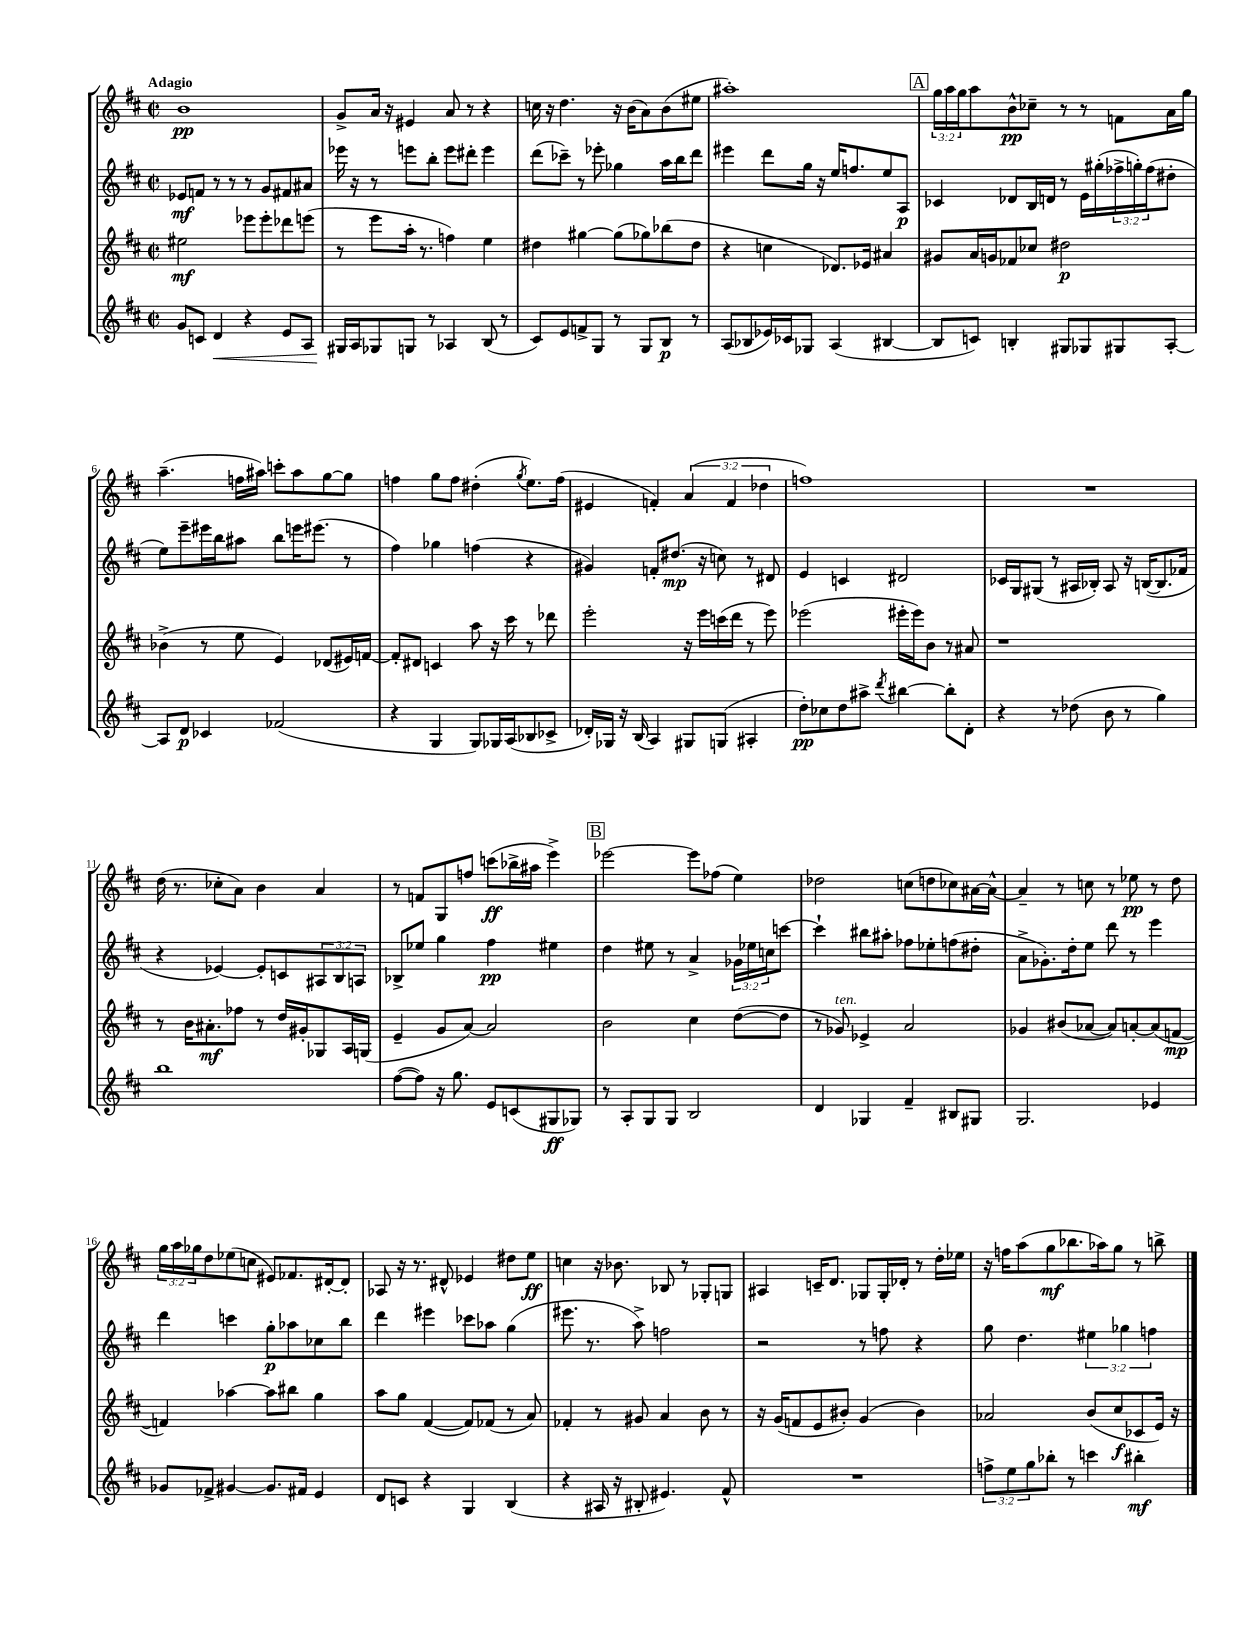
<<
\new StaffGroup <<
\new Staff = "s0" {
    \clef treble \key d \major \defaultTimeSignature \time 2/2 \override Staff.TupletNumber.text = #tuplet-number::calc-fraction-text \tempo "Adagio"
    b'1\pp |
    g'8-> a'16 r16 eis'4 a'8 r8 r4 |
    c''16 r16 d''4. r16 b'16( a'8) b'8( eis''8 |
    ais''1-.) |
    \mark \markup { \box "A" } \tuplet 3/2 { g''16 a''16 g''16 } a''8 b'8-^\pp ces''8-- r8 r8 f'8 a'16 g''16 |
    a''4.--( f''16 ais''16) c'''8-. ais''8 g''8~ g''8 |
    f''4 g''8 f''8 dis''4-.( \acciaccatura { g''8 } e''8.) f''16( |
    eis'4 f'4-.) \tuplet 3/2 { a'4( f'4 des''4 } |
    f''1) |
    R1 |
    d''16( r8. ces''8-. a'8) b'4 a'4 |
    r8 f'8 g8 f''8 c'''8\ff( bes''16-> ais''16 e'''4->) |
    \mark \markup { \box "B" } ees'''2~ ees'''8 fes''8( e''4) |
    des''2 c''8( d''8 ces''8) ais'16~ ais'16~-^ |
    ais'4-- r8 c''8 r8 ees''8\pp r8 d''8 |
    \tuplet 3/2 { g''16 a''16 ges''16 } d''8 ees''8( c''8 eis'8) fes'8. dis'16~-. dis'8-. |
    aes8 r16 r8. dis'8-^ ees'4 dis''8 e''8\ff |
    c''4 r16 bes'8. bes8 r8 ges8-. g8 |
    ais4 c'16-- d'8. ges8 ges16-. des'16-. r8 d''16-. ees''16 |
    r16 f''16 a''8( g''8\mf bes''8. aes''16) g''8 r8 b''8-> \bar "|." |
}
\new Staff = "s1" {
    \clef treble \key d \major \defaultTimeSignature \time 2/2 \override Staff.TupletNumber.text = #tuplet-number::calc-fraction-text
    ees'8\mf f'8 r8 r8 r8 g'8 fis'8 ais'8 |
    ees'''16 r16 r8 e'''8 b''8-. e'''8 dis'''8-. e'''4 |
    d'''8( ces'''8--) r8 ees'''8-. ges''4 a''16 b''16 d'''8 |
    eis'''4 d'''8 g''16 r16 e''16 f''8. e''8 a8\p |
    \mark \markup { \box "A" } ces'4 des'8 b16 d'16 r8 e'16 gis''16-.( \tuplet 3/2 { fes''16-> g''16-.) fes''16( } dis''8-. |
    e''8) e'''8-- eis'''16 b''16 ais''8 b''8 e'''16 eis'''8.( r8 |
    fis''4) ges''4 f''4( r4 |
    gis'4) f'8-. dis''8.\mp( r16 c''8) r8 dis'8 |
    e'4 c'4 dis'2 |
    ces'16 g16 gis8( r8 ais16 bes16-.) ais8 r16 b16~( b8. fes'16 |
    r4 ees'4~) ees'8-. c'8 \tuplet 3/2 { ais8 b8 a8 } |
    bes8-> ees''8 g''4 fis''4\pp eis''4 |
    \mark \markup { \box "B" } d''4 eis''8 r8 a'4-> \tuplet 3/2 { ges'16 ees''16 c''16 } c'''8~ |
    c'''4-! bis''8 ais''8-. fes''8 ees''8-. f''8( dis''8-. |
    a'8-> ges'8.-.) d''16-. e''8 d'''8 r8 e'''4 |
    d'''4 c'''4 g''8-.\p aes''8 ces''8 b''8 |
    d'''4 eis'''4 ces'''8 aes''8 g''4( |
    eis'''8. r8. a''8->) f''2 |
    r2 r8 f''8 r4 |
    g''8 d''4. \tuplet 3/2 { eis''4 ges''4 f''4 } \bar "|." |
}
\new Staff = "s2" {
    \clef treble \key d \major \defaultTimeSignature \time 2/2
    eis''2\mf ees'''8 ees'''8-. des'''8 e'''8( |
    r8 e'''8 a''16-. r8. f''4) e''4 |
    dis''4 gis''4~ gis''8( ges''8) bes''8( dis''8 |
    r4 c''4 des'8.) ees'16 ais'4 |
    \mark \markup { \box "A" } gis'8 a'16 g'16 fes'8 ces''8 dis''2\p |
    bes'4->( r8 e''8 e'4) des'8( eis'16) f'16~ |
    f'8-. dis'8 c'4 a''8 r16 cis'''16 r8 des'''8 |
    e'''2-. r16 e'''16 c'''16( d'''16 r8 e'''8) |
    ees'''2( eis'''16-. eis'''16) b'8 r8 ais'8 |
    r1 |
    r8 b'16 ais'8.-.\mf fes''8 r8 d''16 gis'16-. ges8 a16 g16( |
    e'4-- g'8 a'8~) a'2 |
    \mark \markup { \box "B" } b'2 cis''4 d''8~( d''8 |
    r8 ges'8^\markup { \italic "ten." }) ees'4-> a'2 |
    ges'4 bis'8( aes'8~ aes'8) a'8~-. a'8( f'8~\mp |
    f'4) aes''4~ aes''8 bis''8 g''4 |
    a''8 g''8 fis'4~( fis'8) fes'8( r8 a'8) |
    fes'4-. r8 gis'8 a'4 b'8 r8 |
    r16 g'16( f'8 e'8 bis'8-.) g'4( bis'4) |
    aes'2 b'8( cis''8\f ces'8 e'16) r16 \bar "|." |
}
\new Staff = "s3" {
    \clef treble \key d \major \defaultTimeSignature \time 2/2 \override Staff.TupletNumber.text = #tuplet-number::calc-fraction-text
    g'8 c'8 d'4\< r4 e'8 a8 |
    gis16\! a16 ges8 g8 r8 aes4 b8( r8 |
    cis'8) e'8 f'8-> g8 r8 g8 b8\p r8 |
    a8( bes8 ees'16) ces'16 ges8 a4( bis4~ |
    \mark \markup { \box "A" } bis8 c'8) b4-. gis8 ges8 gis8 a8~-. |
    a8 d'8\p ces'4 fes'2( |
    r4 g4 g8) ges16 a16( bes8 ces'8-> |
    des'16-.) ges16 r16 b16( a4) gis8 g8( ais4-. |
    d''8-.\pp) ces''8 d''8 ais''8-> \acciaccatura { d'''8 } bis''4~ bis''8-. d'8-. |
    r4 r8 des''8( b'8 r8 g''4) |
    b''1 |
    fis''8~( fis''8) r16 g''8. e'8 c'8( gis8\ff ges8) |
    \mark \markup { \box "B" } r8 a8-. g8 g8 b2 |
    d'4 ges4 fis'4-- bis8 gis8 |
    g2. ees'4 |
    ges'8 fes'8-> gis'4~ gis'8. fis'16 e'4 |
    d'8 c'8 r4 g4 b4( |
    r4 ais16 r16 bis8-. eis'4.) fis'8-^ |
    R1 |
    \tuplet 3/2 { f''8-> e''8 g''8 } bes''8-. r8 c'''4 bis''4-.\mf \bar "|." |
}
>>
>>
